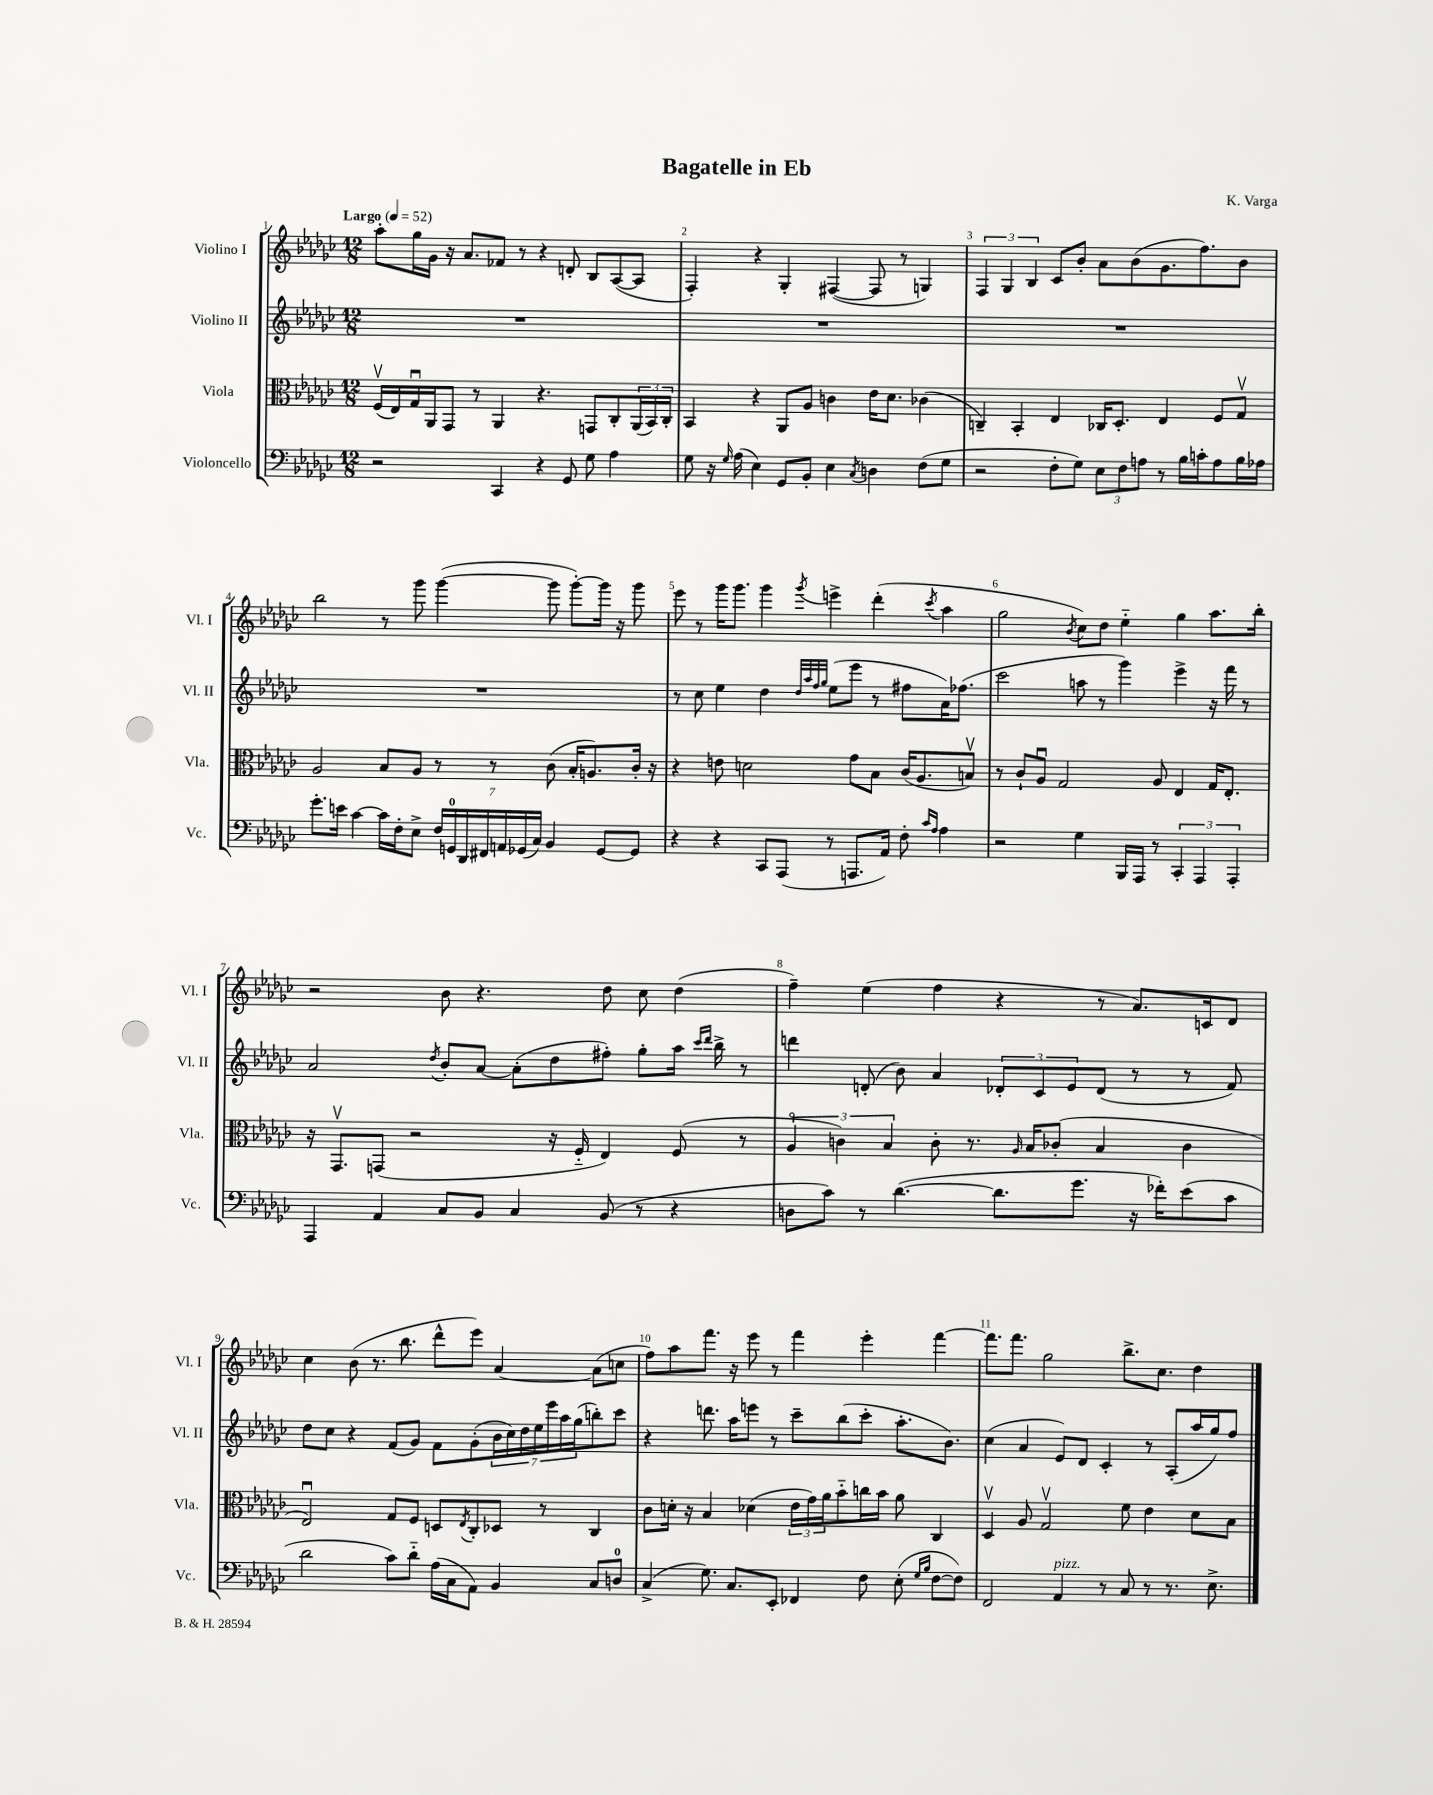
\header { title = "Bagatelle in Eb" composer = "K. Varga" }
<<
\new StaffGroup <<
\new Staff = "s0" \with { instrumentName = "Violino I" shortInstrumentName = "Vl. I" } {
    \clef treble \key ges \major \numericTimeSignature \time 12/8 \tempo "Largo" 4 = 52
    aes''8-. ges''16 ges'16 r16 aes'8. fes'8 r8 r4 d'8-. bes8 aes8~( aes8 |
    f4-.) r4 ges4-. fis4~( fis8 r8 g4) |
    \tuplet 3/2 { f4 ges4 bes4 } ces'8 bes'8-. aes'8 bes'8( ges'8. f''8.) bes'8 |
    bes''2 r8 ges'''8 ges'''4~( ges'''8 ges'''8~-.) ges'''16 r16 ges'''8 |
    ees'''8 r8 ges'''16 ges'''8. ges'''4 \acciaccatura { ges'''8 } e'''4-> des'''4-.( \acciaccatura { ces'''8 } aes''4 |
    ges''2 \acciaccatura { bes'8 } ces''8) des''8 ees''4-_ ges''4 aes''8. bes''16-. |
    r2 bes'8 r4. des''8 ces''8 des''4( |
    f''4--) ees''4( f''4 r4 r8 aes'8.) c'16 des'8 |
    ces''4 bes'8( r8. bes''8. des'''8-^ ees'''8) aes'4~ aes'8( c''8 |
    f''8) aes''8 f'''8. r16 ees'''8 r8 f'''4 ees'''4-. f'''4~ |
    f'''8. f'''8. ges''2 bes''8.-> ces''8. des''4 \bar "|." |
}
\new Staff = "s1" \with { instrumentName = "Violino II" shortInstrumentName = "Vl. II" } {
    \clef treble \key ges \major \numericTimeSignature \time 12/8
    R1. |
    R1. |
    R1. |
    R1. |
    r8 ces''8 ees''4 des''4 \grace { des''32 aes''32 f''32 ges''32 } ees''8( ees'''8 r8 fis''8 aes'16) fes''8.( |
    ces'''2 a''8 r8 ges'''4) ees'''4-> r16 f'''16 r8 |
    aes'2 \acciaccatura { des''8 } bes'8-. aes'8~ aes'8-.( des''8 fis''8-.) ges''8-. aes''16 \grace { ces'''16 des'''16 } bes''16-> r8 |
    d'''4 d'8-.( bes'8) aes'4 \tuplet 3/2 { des'8-. ces'8 ees'8 } des'8( r8 r8 f'8) |
    des''8 ces''8 r4 f'8( ges'8) f'8 ges'8-.( \tuplet 7/4 { bes'16 ces''16) des''16 ees''16 ees'''16 aes''16 ges''16( } b''8-.) ces'''8 |
    r4 d'''8. aes''16 e'''8 r8 ces'''8-- bes''8( ces'''8-. aes''8.-. bes'8.) |
    ces''4( aes'4 ees'8) des'8 ces'4-. r8 aes8-.( aes''16 ges''16) f''8 \bar "|." |
}
\new Staff = "s2" \with { instrumentName = "Viola" shortInstrumentName = "Vla." } {
    \clef alto \key ges \major \numericTimeSignature \time 12/8
    f16\upbow( ees16) ges16\downbow aes,16 ges,8 r8 aes,4 r4. g,8 ces8-. \tuplet 3/2 { aes,16( bes,16) ces16-. } |
    bes,4 r4 aes,8 aes8 c'4 ees'16 des'8. ces'4( |
    c4--) bes,4-. ees4 ces16 des8.-. ees4 f8 ges8\upbow |
    aes2 bes8 aes8 r8 r8 ces'8( bes16-. a8.) ces'16-. r16 |
    r4 e'8 d'2 ges'8 bes8 ces'16( aes8. b8\upbow) |
    r8 ces'8-! aes8\downbow ges2 aes8 ees4 ges16 ees8.-. |
    r16 ges,8.\upbow g,8( r2 r16 f16-_ ees4) f8( r8 |
    \tuplet 3/2 { aes4\flageolet c'4) bes4 } c'8-. r8. \grace { aes16 } bes16 ces'8-.( bes4 ces'4 |
    ees2\downbow) ges8 f8 d8 \acciaccatura { ees8 } ces8-. des8 r8 ces4 |
    ces'8 d'16-. r16 bes4 des'4( \tuplet 3/2 { ees'16 ges'16) aes'16 } bes'8-_ c''16 bes'16 aes'8 ces4 |
    des4\upbow aes8 ges2\upbow f'8 ees'4 des'8 bes8 \bar "|." |
}
\new Staff = "s3" \with { instrumentName = "Violoncello" shortInstrumentName = "Vc." } {
    \clef bass \key ges \major \numericTimeSignature \time 12/8
    r2 ces,4 r4 ges,8 ges8 aes4 |
    ges8 r16 \grace { ges16 } aes16( ees4) ges,8 bes,8-. ees4 \acciaccatura { ces8 } d4 f8( ges8 |
    r2 f8-. ges8) \tuplet 3/2 { ees8 f8 a8 } r8 bes16 c'16-. a8 bes16 aes16 |
    ges'8.-. e'16 ces'4~ ces'16 f16-. ees8-> \tuplet 7/4 { f16 g,16-0 des,16 fis,16 a,16 ges,16( ces16) } bes,4 ges,8~ ges,8 |
    r4 r4 ces,8 aes,,8( r8 a,,8. aes,16) f8-. \grace { ces'16 aes16 } aes4 |
    r2 ges4 bes,,16 aes,,16 r8 \tuplet 3/2 { ces,4-. aes,,4 aes,,4-. } |
    aes,,4 aes,4 ces8 bes,8 ces4 bes,8( r8 r4 |
    d8 ces'8) r8 des'4.~( des'8. ges'8. r16 fes'16-.) ees'8( ces'8 |
    des'2 ces'8) des'8-_ aes16( ces16 aes,8) bes,4 ces8 d8-0 |
    ces4->( ges8.) ces8. ees,8-. fes,4 f8 ees8-.( \grace { ges16 bes16 } f8~ f8) |
    f,2 aes,4^\markup { \italic "pizz." } r8 ces8 r8 r8. ees8.-> \bar "|." |
}
>>
>>
\layout { \context { \Score \override BarNumber.break-visibility = ##(#f #t #t) barNumberVisibility = #all-bar-numbers-visible } }
